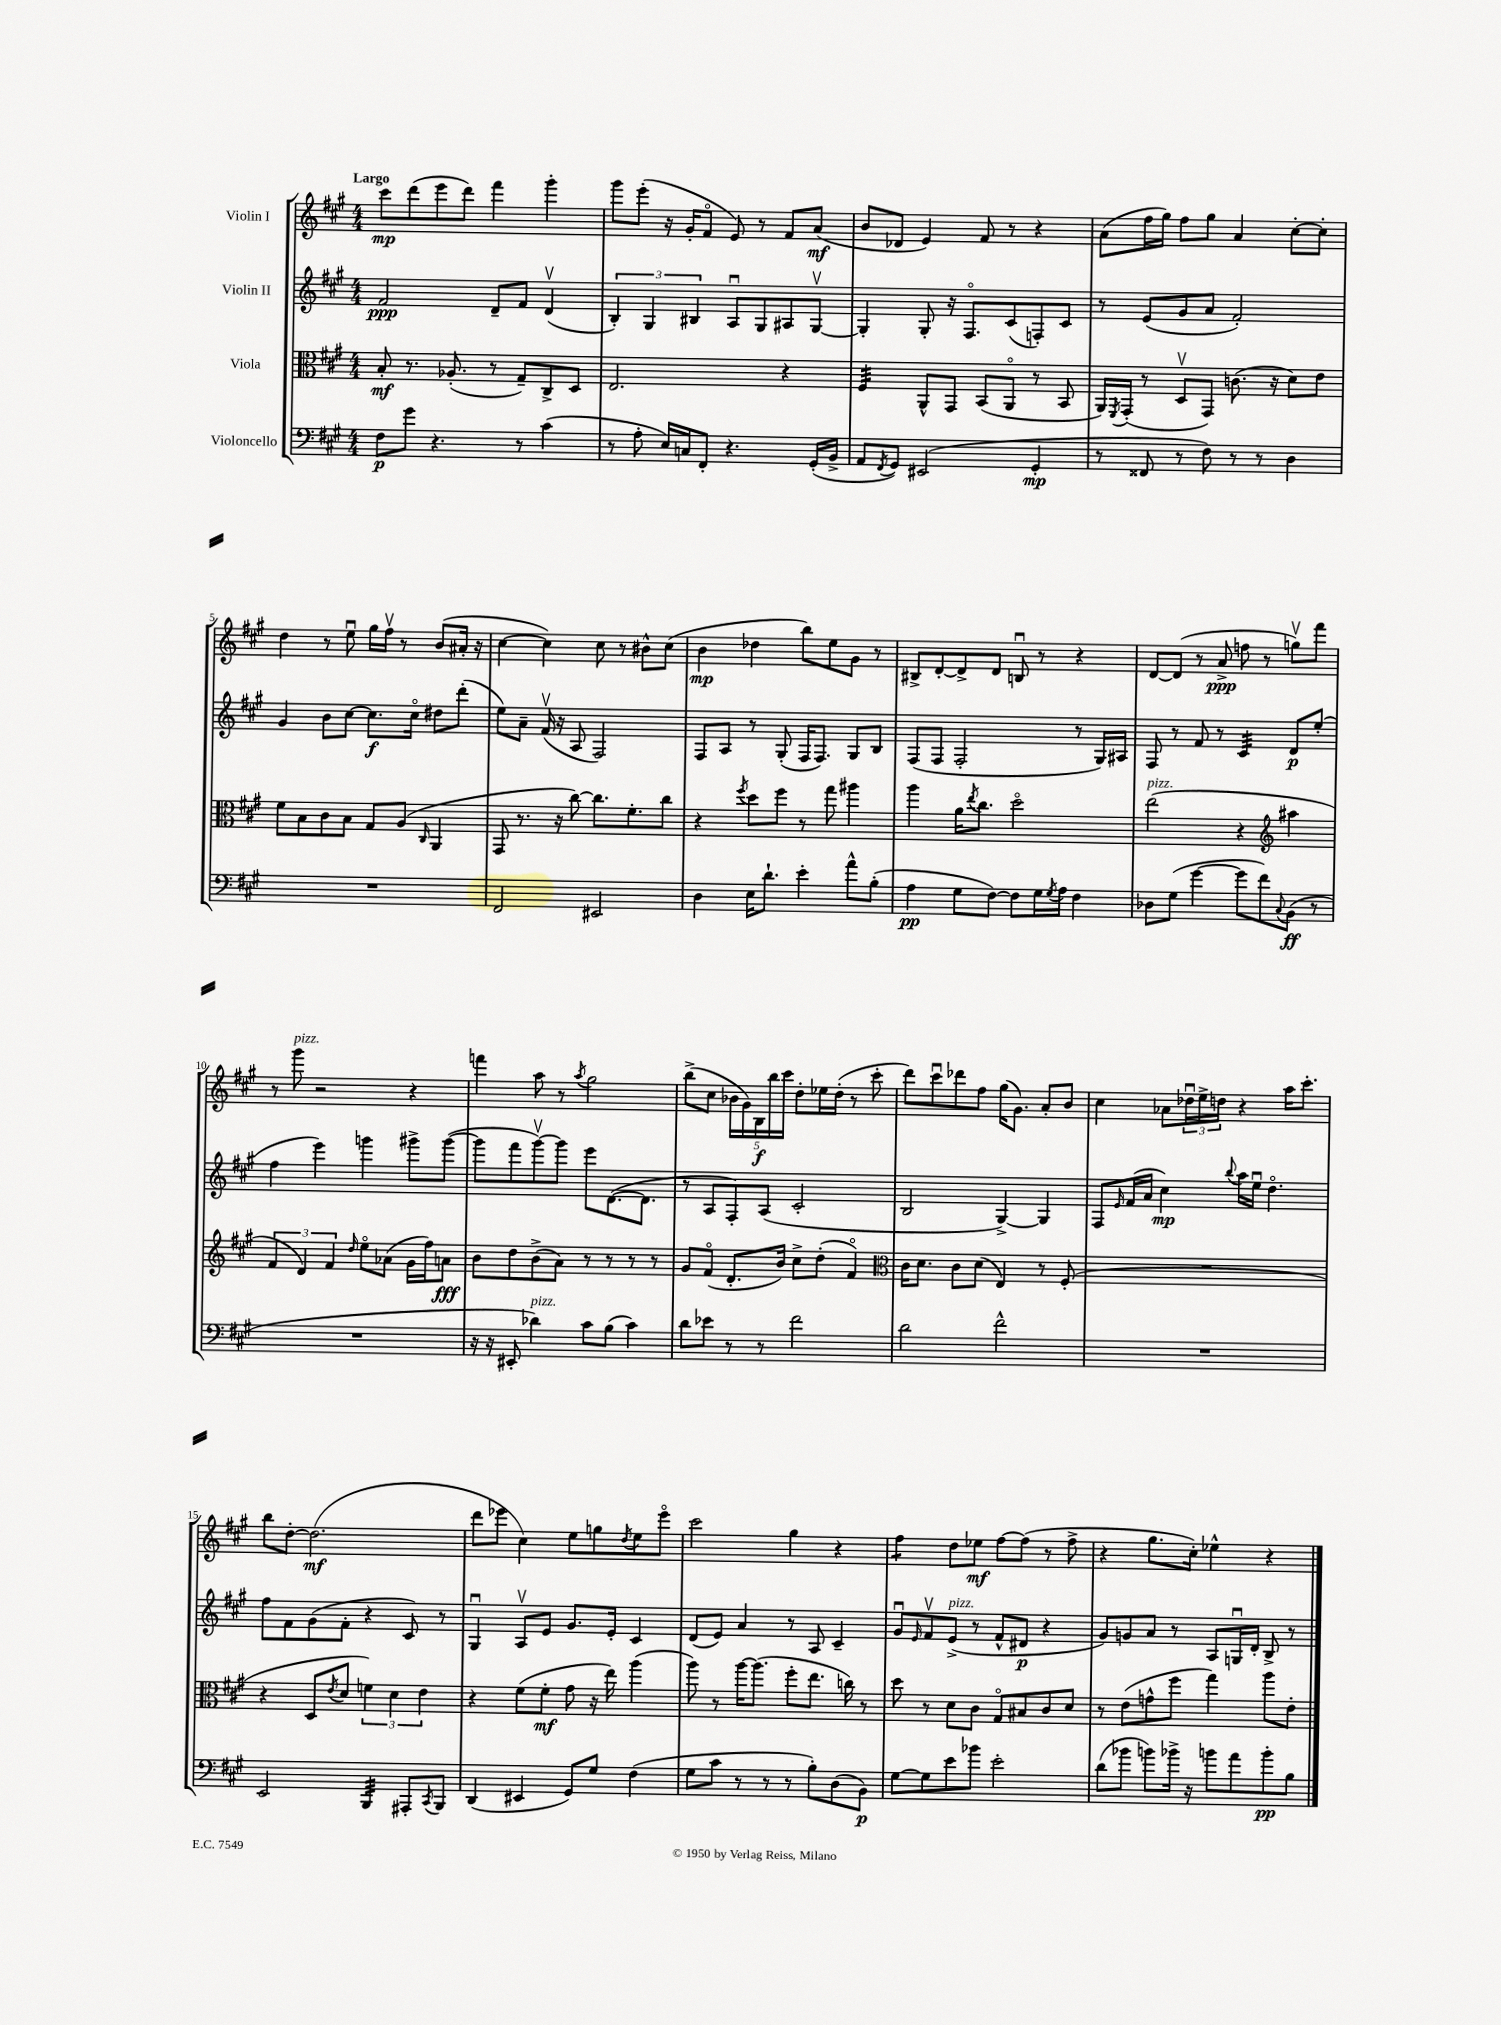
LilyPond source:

<<
\new StaffGroup <<
\new Staff = "s0" \with { instrumentName = "Violin I" } {
    \clef treble \key a \major \numericTimeSignature \time 4/4 \tempo "Largo"
    cis'''8\mp d'''8( e'''8 d'''8) fis'''4 gis'''4-. |
    gis'''8 e'''8-.( r16 gis'16-. fis'8\flageolet e'8) r8 fis'8 a'8\mf( |
    b'8 des'8 e'4) fis'8 r8 r4 |
    a'8( fis''16 gis''16) fis''8 gis''8 a'4 cis''8~-. cis''8-. |
    d''4 r8 e''8\downbow gis''16 fis''16\upbow r8 b'8( ais'16-. r16 |
    cis''4~ cis''4) cis''8 r8 bis'8-^ cis''8( |
    b'4\mp des''4 b''8) e''8 gis'8 r8 |
    bis8-> d'8~-. d'8-> d'8 b8\downbow r8 r4 |
    d'8~ d'8( r8 a'8->\ppp f''8 r8 g''8\upbow) fis'''8 |
    r8 gis'''8^\markup { \italic "pizz." } r2 r4 |
    f'''4 a''8 r8 \acciaccatura { a''8 } gis''2 |
    b''8->( cis''8 \tuplet 5/4 { bes'16 gis'16) b16\f b''16 cis'''16 } d''8-. ees''16 d''16-.( r8 cis'''8-. |
    d'''8) cis'''8\downbow des'''8 fis''8 gis''16( gis'8.) a'8-. b'8 |
    cis''4 aes'8 \tuplet 3/2 { des''16\downbow e''16-> d''16 } r4 a''16 cis'''8.-. |
    b''8 d''8~-. d''2.\mf( |
    d'''8 ees'''8 cis''4) e''8 g''8 \acciaccatura { d''8 } e''8 ees'''8\flageolet |
    cis'''2 gis''4 r4 |
    fis''4:8 d''8 ees''8\mf fis''8~ fis''8( r8 fis''8-> |
    r4 gis''8. cis''16-.) ees''4-^ r4 \bar "|." |
}
\new Staff = "s1" \with { instrumentName = "Violin II" } {
    \clef treble \key a \major \numericTimeSignature \time 4/4
    fis'2\ppp d'8-- fis'8 d'4\upbow( |
    \tuplet 3/2 { b4-.) gis4 bis4 } a8\downbow gis8 ais8 gis8~\upbow |
    gis4-. gis8-. r16 fis8.\flageolet cis'8( f8-.) cis'8 |
    r8 e'8( gis'8 a'8 fis'2-.) |
    gis'4 b'8 cis''8~ cis''8.\f cis''16\flageolet dis''8 d'''8-.( |
    e''8) a'8-- fis'16\upbow( r16 a8 fis2) |
    fis8 a8 r8 gis8-.( fis16 fis8.) gis8 b8 |
    fis8( fis8 fis2-. r8 gis16) ais16 |
    fis8 r8 fis'8 r8 cis'4:32 d'8\p e''8-.( |
    fis''4 e'''4) g'''4 gis'''8-> gis'''8~( |
    gis'''8 fis'''8 gis'''8~\upbow) gis'''8 e'''8 d'8.~( d'8. |
    r8 a8 fis8-.) a8( cis'2-. |
    b2 gis4~->) gis4 |
    fis8 \grace { e'16 } fis'16( a'16 cis''4\mp) \appoggiatura { b''8 } a''16 e''16\downbow d''4.\flageolet |
    fis''8 fis'8 gis'8( fis'8-. r4 cis'8) r8 |
    gis4\downbow a8\upbow e'8 gis'8. e'16-. cis'4 |
    d'8( e'8) a'4 r8 a8 cis'4-- |
    gis'8\downbow \grace { e'16 } fis'8\upbow e'8->^\markup { \italic "pizz." }( r8 fis'8-^ dis'8\p r4 |
    gis'8) g'8 a'8 r8 a8 g16\downbow d'16-. b8-> r8 \bar "|." |
}
\new Staff = "s2" \with { instrumentName = "Viola" } {
    \clef alto \key a \major \numericTimeSignature \time 4/4
    b8-.\mf r8. aes8.-.( r8 gis8--) cis8-> d8 |
    e2. r4 |
    fis4:32 a,8-^ gis,8 b,8( a,8\flageolet r8 b,8 |
    a,16) \acciaccatura { fis,8 } gis,16-.( r8 d8\upbow gis,8) c'8.( r16 d'8) e'8 |
    fis'8 b8 cis'8 b8 gis8 a8( \grace { cis16 } a,4 |
    gis,8 r8. r16 cis''8~) cis''8. fis'8.-. cis''8 |
    r4 \acciaccatura { fis''8 } d''8 fis''8 r8 gis''8 ais''4 |
    a''4 a'16 \acciaccatura { e''8 } cis''8. d''2\flageolet |
    e''2^\markup { \italic "pizz." }( r4 \clef treble ais''4 |
    \tuplet 3/2 { fis'4 d'4) fis'4 } \grace { d''16 } e''8\flageolet aes'8( gis'16 fis''16) a'8\fff |
    b'8 d''8 b'8->( a'8) r8 r8 r8 r8 |
    gis'8 fis'8\flageolet( d'8.-. b'16) cis''8-> d''8-.( fis'4\flageolet) |
    \clef alto cis'16 d'8. cis'8 d'8( e4) r8 fis8-.( |
    R1 |
    r4 d8 \acciaccatura { e'8 } d'8 \tuplet 3/2 { f'4) d'4 e'4 } |
    r4 fis'8( fis'8-.\mf gis'8 r16 e''16) a''4( |
    a''8) r8 a''16~ a''8.( fis''8-. e''8. c''16) r8 |
    d''8 r8 d'8 cis'8 gis8\flageolet bis8 cis'8 d'8 |
    r8 e'8( g'8-^ fis''8 gis''4) a''8 e'8-. \bar "|." |
}
\new Staff = "s3" \with { instrumentName = "Violoncello" } {
    \clef bass \key a \major \numericTimeSignature \time 4/4
    fis8\p gis'8 r4. r8 cis'4( |
    r8 a8-. e16) c16 fis,8-. r4. gis,16-.( b,16-> |
    a,8 \acciaccatura { fis,8 } gis,8) eis,2( gis,4-.\mp |
    r8 fisis,8 r8 fis8) r8 r8 d4 |
    R1 |
    fis,2 eis,2 |
    d4 e16 d'8.-! e'4-. a'8-^ b8-.( |
    a4\pp gis8 fis8~) fis8 gis16 \acciaccatura { gis8 } a16 fis4 |
    des8 gis8( gis'4~ gis'8 fis'8) \appoggiatura { cis8 } b,8\ff( r8 |
    R1 |
    r16 r16 eis,8-. des'4^\markup { \italic "pizz." }) cis'8 b8( cis'4) |
    d'8 ees'8 r8 r8 fis'2 |
    d'2 fis'2-^ |
    R1 |
    e,2 b,,4:32 ais,,8-. \acciaccatura { cis,8 } b,,8 |
    d,4( eis,4 gis,8) gis8 fis4( |
    gis8 cis'8 r8 r8 r8 b8-.) d8( b,8\p) |
    gis8~ gis8 e'8 bes'8 e'2-. |
    d'8( bes'8 b'8) bes'16-> r16 b'8 a'8 b'8-.\pp b8 \bar "|." |
}
>>
>>
